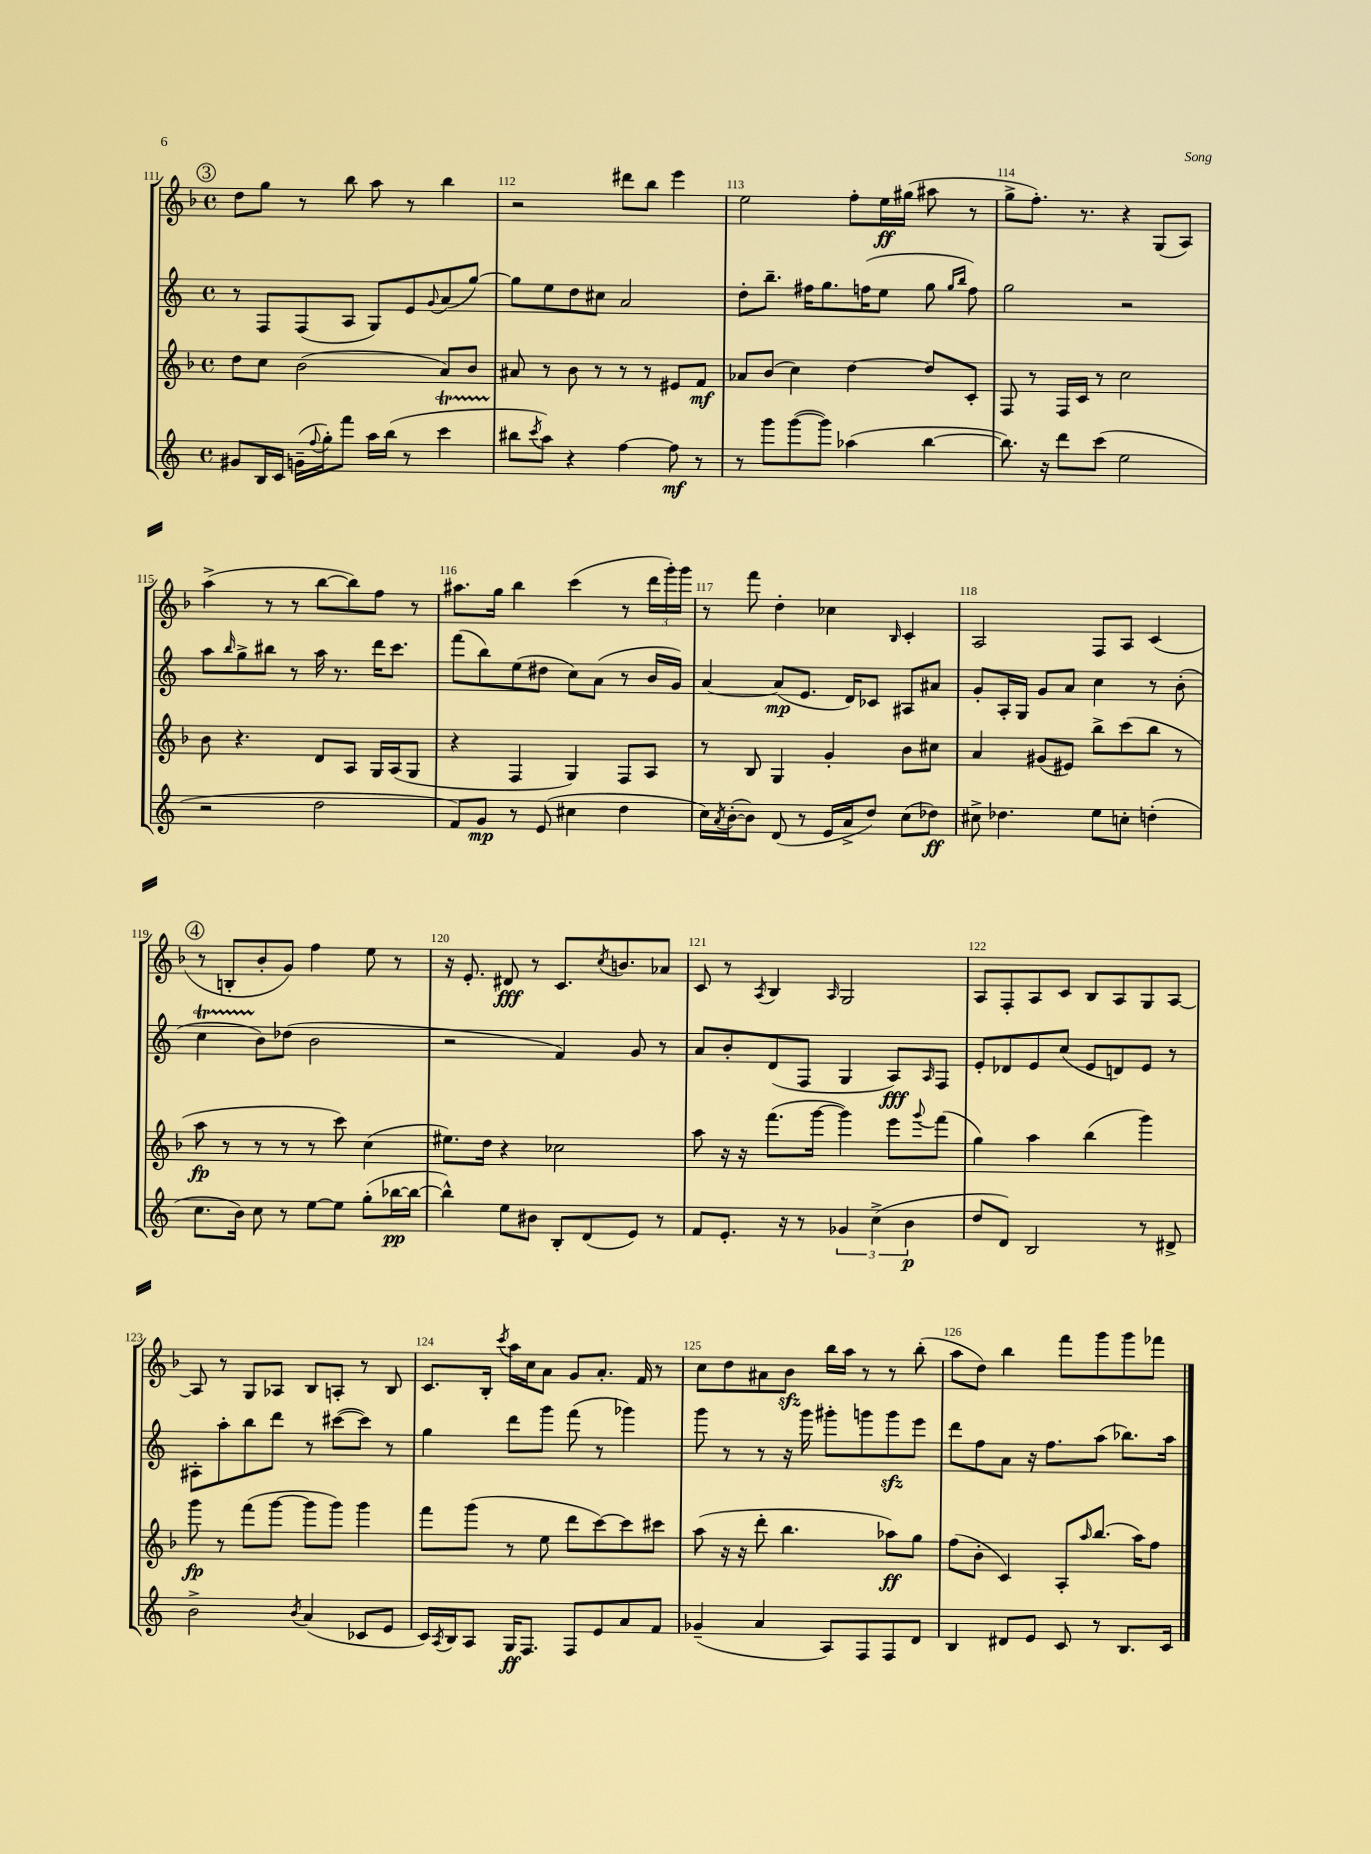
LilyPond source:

<<
\new StaffGroup <<
\new Staff = "s0" {
    \clef treble \key f \major \defaultTimeSignature \time 4/4
    \mark \markup { \circle "3" } d''8 g''8 r8 bes''8 a''8 r8 bes''4 |
    r2 dis'''8 bes''8 e'''4 |
    e''2 f''8-. e''16\ff gis''16( ais''8 r8 |
    g''8-> f''8.-.) r8. r4 g8( a8) |
    a''4->( r8 r8 bes''8~ bes''8) f''8 r8 |
    ais''8. g''16 bes''4 c'''4( r8 \tuplet 3/2 { d'''16 g'''16-.) g'''16 } |
    r8 f'''8 d''4-. ces''4 \grace { bes16 } c'4-. |
    a2 f8 a8 c'4( |
    \mark \markup { \circle "4" } r8 b8-. bes'8-. g'8) f''4 e''8 r8 |
    r16 e'8.-. dis'8\fff r8 c'8. \acciaccatura { c''8 } b'8. aes'8 |
    c'8 r8 \acciaccatura { a8 } bes4 \grace { a16 } g2 |
    a8 f8-. a8 c'8 bes8 a8 g8 a8~ |
    a8 r8 g8 aes8 bes8 a8-. r8 bes8 |
    c'8. bes16-. \acciaccatura { c'''8 } a''16 c''16 a'8 g'8 a'8.-. f'16 r8 |
    c''8 d''8 ais'8 bes'8\sfz bes''16 a''16 r8 r8 bes''8-.( |
    a''8 d''8) bes''4 f'''8 g'''8 g'''8 fes'''8 \bar "|." |
}
\new Staff = "s1" {
    \clef treble \key c \major \defaultTimeSignature \time 4/4
    \mark \markup { \circle "3" } r8 f8 f8( a8 g8) e'8 \appoggiatura { g'8 } a'8( g''8~) |
    g''8 e''8 d''8 cis''8 a'2 |
    d''8-. b''8.-- fis''16 g''8. f''16( e''8 g''8 \grace { g''16 b''16 } f''8) |
    g''2 r2 |
    a''8 \grace { b''16 } g''8-> bis''8 r8 a''16 r8. d'''16 c'''8. |
    f'''8( b''8) e''8( dis''8 c''8) a'8( r8 b'16 g'16) |
    a'4~ a'8\mp( e'8. d'16) ces'8 ais8 ais'8 |
    g'8-. a16-. g16 g'8 a'8 c''4 r8 b'8-.( |
    \mark \markup { \circle "4" } c''4\startTrillSpan b'8\stopTrillSpan) des''8( b'2 |
    r2 f'4) g'8 r8 |
    a'8 b'8-. d'8( f8 g4 a8\fff) \grace { a16 } f8 |
    e'8-. des'8 e'8 c''8( e'8 d'8) e'8 r8 |
    ais8-. a''8-. b''8 d'''8 r8 cis'''8~( cis'''8) r8 |
    g''4 d'''8 g'''8 f'''8( r8 ges'''4) |
    g'''8 r8 r8 r16 g'''16 gis'''8-. g'''8 g'''8\sfz e'''8 |
    d'''8 f''8 a'8 r16 f''8. a''8( bes''8.) a''16 \bar "|." |
}
\new Staff = "s2" {
    \clef treble \key f \major \defaultTimeSignature \time 4/4
    \mark \markup { \circle "3" } d''8 c''8 bes'2( a'8) bes'8 |
    ais'8 r8 bes'8 r8 r8 r8 eis'8 f'8\mf |
    aes'8 bes'8( c''4) d''4~ d''8 c'8-. |
    f8 r8 f16 c'16 r8 c''2 |
    bes'8 r4. d'8 a8 g16 a16( g8 |
    r4 f4 g4) f8 a8 |
    r8 bes8 g4 g'4-. bes'8 cis''8 |
    a'4 gis'8( eis'8) bes''8-> c'''8( bes''8 r8 |
    \mark \markup { \circle "4" } a''8\fp r8 r8 r8 r8 c'''8) c''4( |
    eis''8.) d''16 r4 ces''2 |
    a''8 r16 r16 f'''8.( g'''16~ g'''4) e'''8 \appoggiatura { g'''8 } f'''8( |
    g''4) a''4 bes''4( g'''4) |
    g'''8\fp r8 f'''8( g'''8~ g'''8 g'''8) g'''4 |
    f'''8 g'''8( r8 e''8 d'''8 c'''8~) c'''8 cis'''8 |
    a''8( r16 r16 d'''8-. bes''4. aes''8\ff) g''8 |
    f''8( bes'8-. c'4) a8-. \grace { a''16 } bes''8.( a''16) f''8 \bar "|." |
}
\new Staff = "s3" {
    \clef treble \key c \major \defaultTimeSignature \time 4/4
    \mark \markup { \circle "3" } gis'8 b16 c'16 g'16--( \appoggiatura { f''8 } g''16-.) f'''8 a''16 b''16( r8 c'''4\startTrillSpan |
    bis''8\stopTrillSpan \acciaccatura { c'''8 } a''8) r4 f''4~ f''8\mf r8 |
    r8 g'''8 g'''8~( g'''8) aes''4( b''4~ |
    b''8.) r16 d'''8 c'''8( e''2 |
    r2 d''2 |
    f'8) g'8\mp r8 e'8( cis''4 d''4 |
    c''16) \acciaccatura { a'8 } b'16~-.( b'8) d'8( r8 e'16 a'16-> d''8) c''8( des''8\ff) |
    cis''8-> des''4. e''8 c''8-. d''4-.( |
    \mark \markup { \circle "4" } c''8. b'16) c''8 r8 e''8~ e''8 g''8-.( bes''16~\pp bes''16~ |
    bes''4-^) e''8 bis'8 b8-. d'8( e'8) r8 |
    f'8 e'8.-. r16 r8 \tuplet 3/2 { ges'4 c''4->( b'4\p } |
    d''8 d'8) b2 r8 dis'8-> |
    b'2-> \acciaccatura { b'8 } a'4( ces'8 e'8 |
    c'16) \acciaccatura { a8 } b16 a8 g16\ff f8. f8 e'8 a'8 f'8 |
    ges'4--( a'4 a8) f8 f8 d'8 |
    b4 dis'8 e'8 c'8 r8 b8. c'16 \bar "|." |
}
>>
>>
\layout { \context { \Score currentBarNumber = #111 \override BarNumber.break-visibility = ##(#f #t #t) barNumberVisibility = #all-bar-numbers-visible } }
